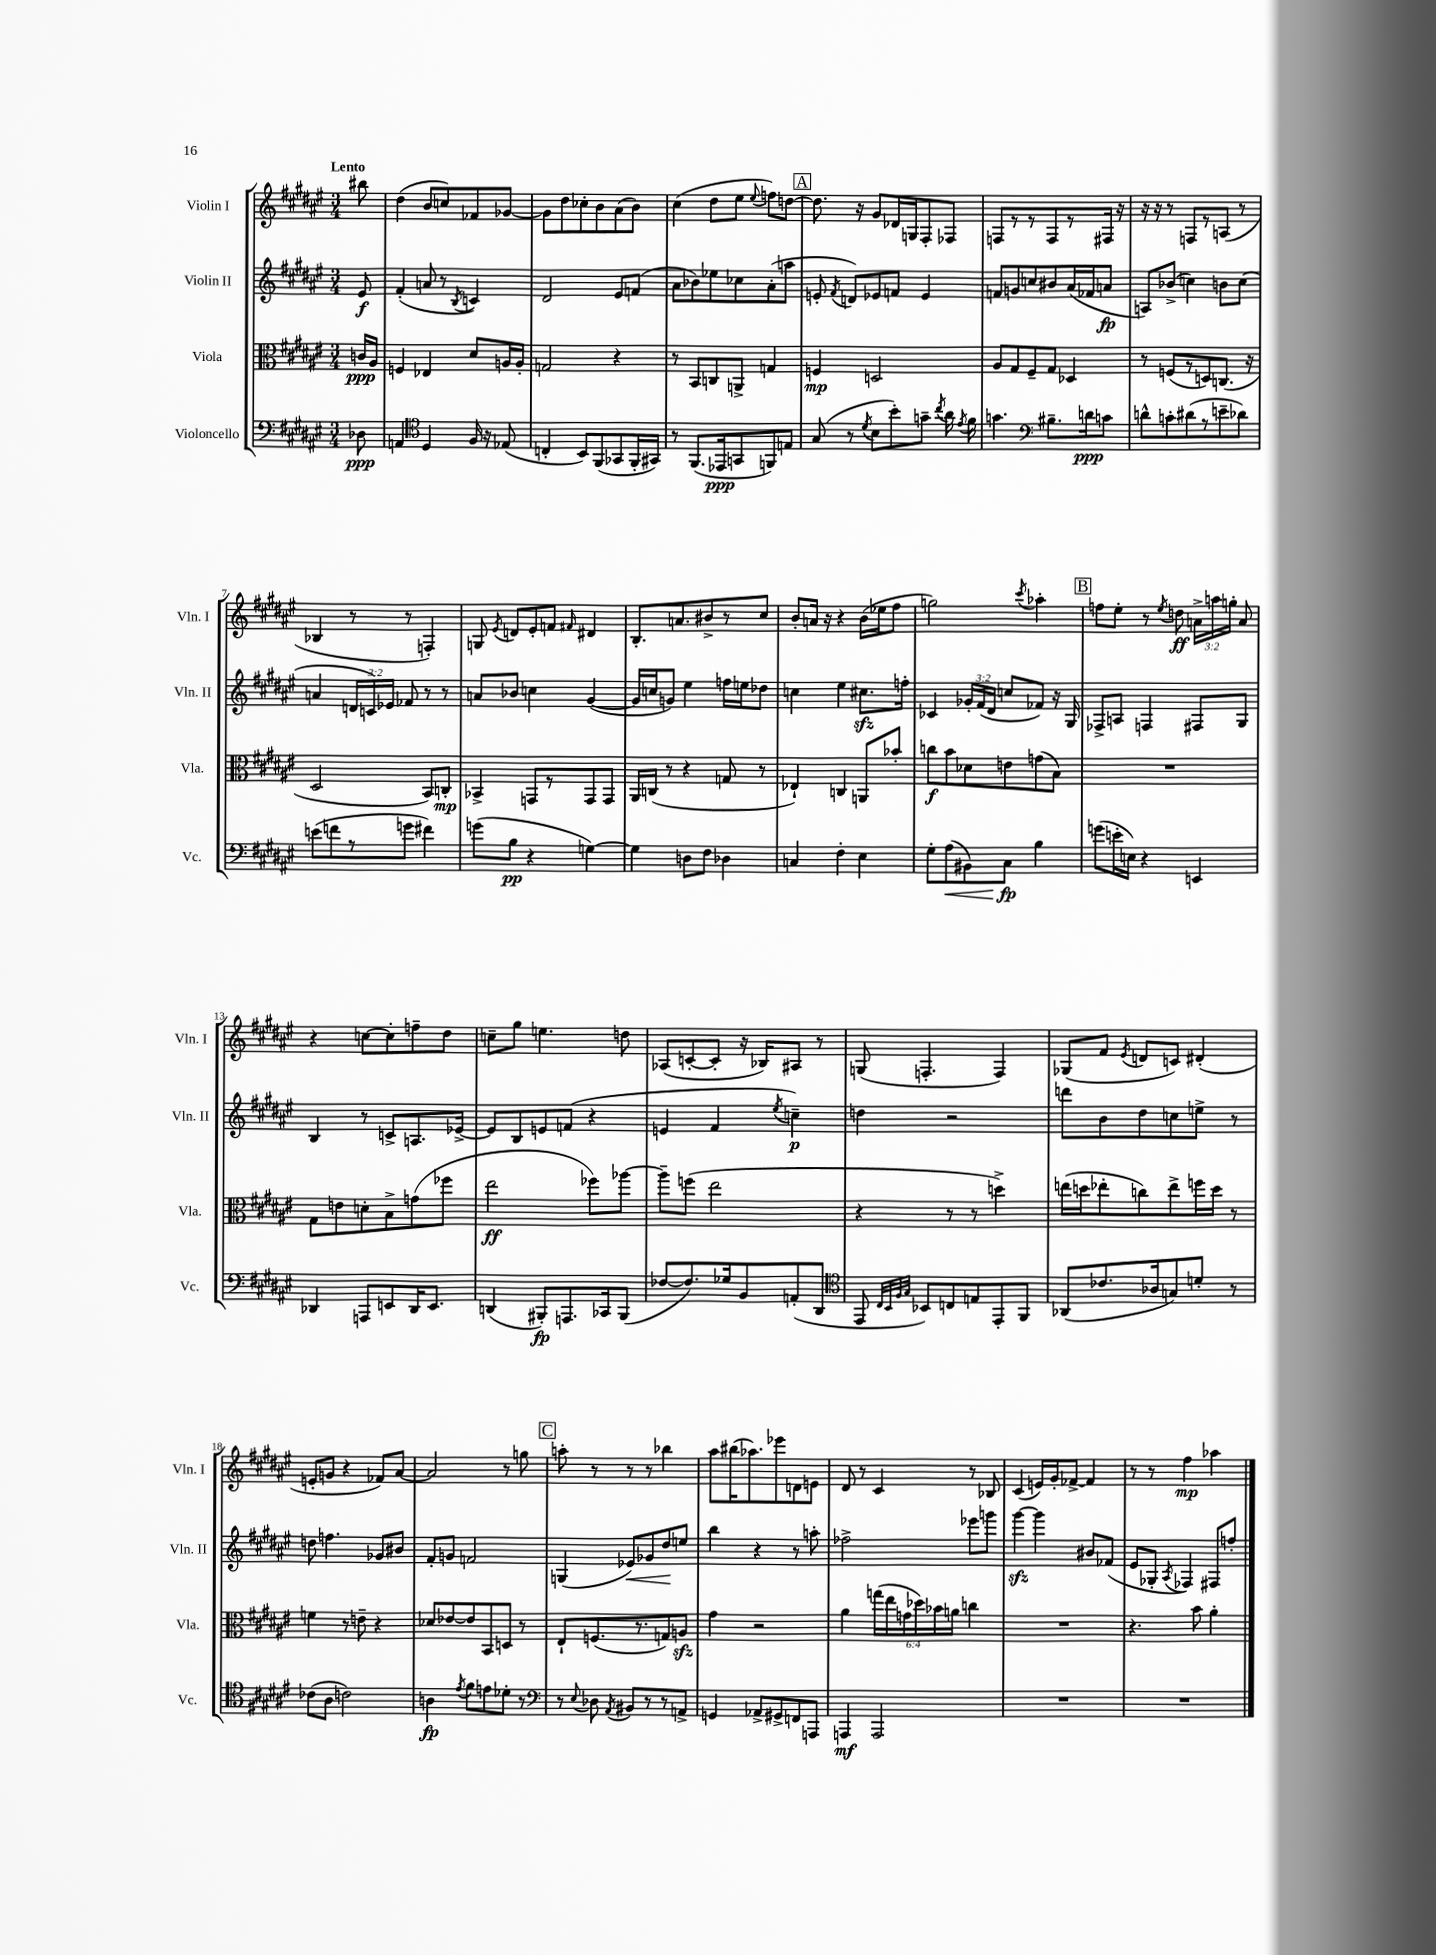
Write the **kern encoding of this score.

**kern	**kern	**kern	**kern
*staff4	*staff3	*staff2	*staff1
*clefF4	*clefC3	*clefG2	*clefG2
*k[f#c#g#d#a#e#]	*k[f#c#g#d#a#e#]	*k[f#c#g#d#a#e#]	*k[f#c#g#d#a#e#]
*M3/4	*M3/4	*M3/4	*M3/4
8D-\	16c/LL	8e#/	8bb#\
.	16A#/JJ	.	.
=	=	=	=
4AA/	4F/	(4f#'/	(4dd#\
*clefC4	*	*	*
4D#/	4E-/	8a/	8b/L
.	.	8r	8cc/)
.	.	8qB/	.
16F#/	8d#/L	4c/)	8f-/
16r	.	.	.
(8E-/	16A/L	.	[8g-/J
.	16A'/JJ	.	.
=	=	=	=
4C'/	2G/	2d#/	8g-\]L
.	.	.	8dd#\
8BB/L)	.	.	8cc-'\
(8FF#/	.	.	8b\
8GG-/	4r	8e#/L	(8a#\
16FF#'/L	.	(8f/J	8b\J)
16GG#/JJ)	.	.	.
=	=	=	=
8r	8r	8a#\L	(4cc#\
(8.FF#/L	8BB/L	8b-\)	.
.	8C/	8ee-\	8dd#\L
16EE-/k	.	.	.
8GG/	8AA^/J	8cc-\	8ee#\J
.	.	.	8qqee#/
8FF/)	4G/	(8a#'\	8ff\L)
8E/J	.	8aa\J	[8dd\J
=	=	=	=
(8G#/	4F/	8e'/	8.dd\]
.	.	8qf#/	.
8r	.	8d/L)	.
.	.	.	16r
8qd#/	.	.	.
8B\L	2D/	8e-/	8g#/L
8b'\)	.	8f/J	16d-/L
.	.	.	16G/J
8g~\J	.	4e-/	8F#'/
8qcc#/	.	.	.
16a#\	.	.	8F-/J
8qe#/	.	.	.
16f#\	.	.	.
=	=	=	=
4.g\	8A#/L	8f/L	8F/L
.	8G#/	8g/	8r
.	8F#~/	8cc/	8r
*clefF4	*	*	*
8.B#~\L	8G#/J	8b#/	8F/
.	4D-/	(16a#/L	8r
16d\k	.	16f-/J	.
8c\J	.	8a/J	16F#/Jk
.	.	.	16r
=	=	=	=
8d^^\L	8r	8A/L)	16r
.	.	.	16r
8c'\	(8F/L	(8b-^/J	8r
(8d#\	8r	4cc\)	8F/L
8r	8D/)	.	8r
8e~\	(8.C/J	8b\L	(8A/J
8d-\J)	.	(8cc\J	8r
.	16r	.	.
=	=	=	=
(8e\L	2D#/	4a/	4B-/
8f\	.	.	.
8r	.	24d/LL	8r
.	.	24c/)	.
.	.	24e-/JJ	.
8g\J	.	8f-/	8r
4f#\)	8BB/L)	8r	4F'/)
.	8C'/J	8r	.
=	=	=	=
(8g\L	4BB-^/	8a/L	8G/
.	.	.	8qe#/
8B\J	.	8b-/J	8d/L
4r	8GG/L	4cc\	8e#'/
.	8r	.	8f/J
.	.	.	16qqf#/
[4G\)	8GG/	([4g#/	4d#/
.	8GG/J	.	.
=	=	=	=
4G\]	16AA#/LL	16g#/]LL	8.B'/L
.	(16C/JJ	16cc/J	.
.	8r	8g/J)	.
.	.	.	8.a/
8D\L	4r	4ee#\	.
8F#\J	.	.	8b#^/
4D-\	8G/	16ff\LL	8r
.	.	16ee\J	.
.	8r	8dd-\J	8cc#/J
=	=	=	=
4C/	4E-`/)	4cc\	8b'/L
.	.	.	16a/Jk
.	.	.	16r
4F#'\	4C/	4ee#\	4r
4E#\	8AA/L	8.cc#\L	(16b\LL
.	.	.	16ee-\J
.	8b-'/J	.	8ff#\J
.	.	16ff'\Jk	.
=	=	=	=
8G#'\L	8cc\L	4c-/	2gg\)
(8A#\	8b\	.	.
8BB#\)	8d-\	24g-'/LL	.
.	.	(24f#/	.
.	.	24d#/JJ	.
8C#\J	8e\	8cc/L	.
.	.	.	8qccc#/
4B\	(8g\	8f-/J)	4aa-'\
.	8B\J)	16r	.
.	.	16G#/	.
=	=	=	=
(8g\L	2.r	8F-^/L	8ff\L
16e'\L	.	8A/J	8ee#'\J
16E\JJ)	.	.	.
4r	.	4F/	8r
.	.	.	8qee#/
.	.	.	8dd\
4EE/	.	8F#/L	24a^\LL
.	.	.	24aa\
.	.	.	24gg'\JJ
.	.	8G#/J	8a/
=	=	=	=
4DD-/	8G#\L	4B/	4r
.	8e\	.	.
8AAA/L	8d'\	8r	[8cc\L
8EE/	8B^\	8c^/L	8cc'\]
16DD-/K	(8g\	8.A/	8ff~\
8.EE/J	.	.	.
.	8ff-\J	.	8dd#\J
.	.	[16e-^/Jk	.
=	=	=	=
(4DD/	2ee#\	8e-/]L	8cc~\L
.	.	8B/	8gg#\J
8BBB#'/L)	.	8e/	4.ee\
8.AAA/	.	(8f/J	.
.	8ff-\L)	4r	.
16CC-/k	.	.	.
(8BBB#/J	[8aa-\J	.	8dd\
=	=	=	=
[8F-/L	8aa-~\]L	4e/	(8A-/L
8.F-/])	(8ff\J	.	[8c'/
.	2ee#\	4f#/	8c'/]J
16G-/k	.	.	.
8BB/	.	.	16r
.	.	.	16B-/LK)
.	.	8qee#/	.
(8AA'/	.	4cc~\)	8A#/J
8DD#/J	.	.	8r
=	=	=	=
*clefC4	*	*	*
8EE#/	4r	4dd\	(8G/
32qqC#/LLL	.	.	.
32qqBB/	.	.	.
32qqF#/	.	.	.
32qqG#/JJJ	.	.	.
8BB-/L)	.	.	4.F'/
8C/	8r	2r	.
8E/	8r	.	.
8EE#'/	4dd^\)	.	4F/)
8FF#/J	.	.	.
=	=	=	=
(8AA-/L	(16ee\LL	8ddd\L	(8G-/L
.	16dd\J	.	.
8.c-/	8ee-'\	8b\	8f#/J
.	.	.	8qe#/
.	8cc\)	8dd#\	8d/L
16A-/k	.	.	.
8G/)	8ee-^\	8cc\	8c/J)
8d'/J	16ff\L	8ee^\J	(4d#'/
.	16dd\JJ	.	.
8r	8r	8r	.
=	=	=	=
(8c-\L	4f\	8dd\	8e'/L
8A#\J	.	4.ff\	8g/J
2c\)	8r	.	4r
.	8e~\	.	.
.	4r	8g-/L	8f-/L)
.	.	8b#/J	[8a#/J
=	=	=	=
4A\	8d-/L	8f#'/L	2a#/]
.	[8e-/	8g/J	.
8qe#/	.	.	.
8f#\L	8e-/]	2f/	.
8e\	8BB/	.	.
8d-'\J	8D/J	.	8r
8r	8r	.	8gg\
=	=	=	=
*clefF4	*	*	*
8r	8E#`/L	(4G/	8aa'\
8qqE#/	.	.	.
8D-\	(8.F/	.	8r
8qAA#/	.	.	.
8BB#/L	.	8e-/L)	8r
.	8.r	.	.
8r	.	8g-/	8r
8r	8G/)	8dd#/	4bb-\
8AA^/J	8A/J	8ee/J	.
=	=	=	=
4GG/	4g#\	4bb\	8aa#\L
.	.	.	(16bb#\K
.	.	.	8.aa-\)
8AA-^/L	2r	4r	.
8GG#^/	.	.	8eee-\
8FF/	.	8r	8d\
8AAA/J	.	8aa'\	8e\J
=	=	=	=
4AAA/	4a#\	2ff-^\	8d#/
.	.	.	8r
2AAA/	(24gg\LL	.	4c#/
.	24ee#\	.	.
.	24g\	.	.
.	24dd-\)	.	.
.	24b-\	.	.
.	24a\JJ	.	.
.	4cc\	8eee-\L	8r
.	.	8ggg\J	8B-/
=	=	=	=
2.r	2.r	[4ggg#\	(4c#/
.	.	4ggg#\]	16e/LL)
.	.	.	16g#'/J
.	.	.	[8f-^/J
.	.	8b#/L	4f-/]
.	.	(8f-/J	.
=	=	=	=
2.r	4.r	8e#/L	8r
.	.	8G-'/J	8r
.	.	8qA#/	.
.	.	4F-/)	4ff#\
.	8b\	.	.
.	4a#'\	8F#/L	4aa-\
.	.	8ff'/J	.
==	==	==	==
*-	*-	*-	*-
